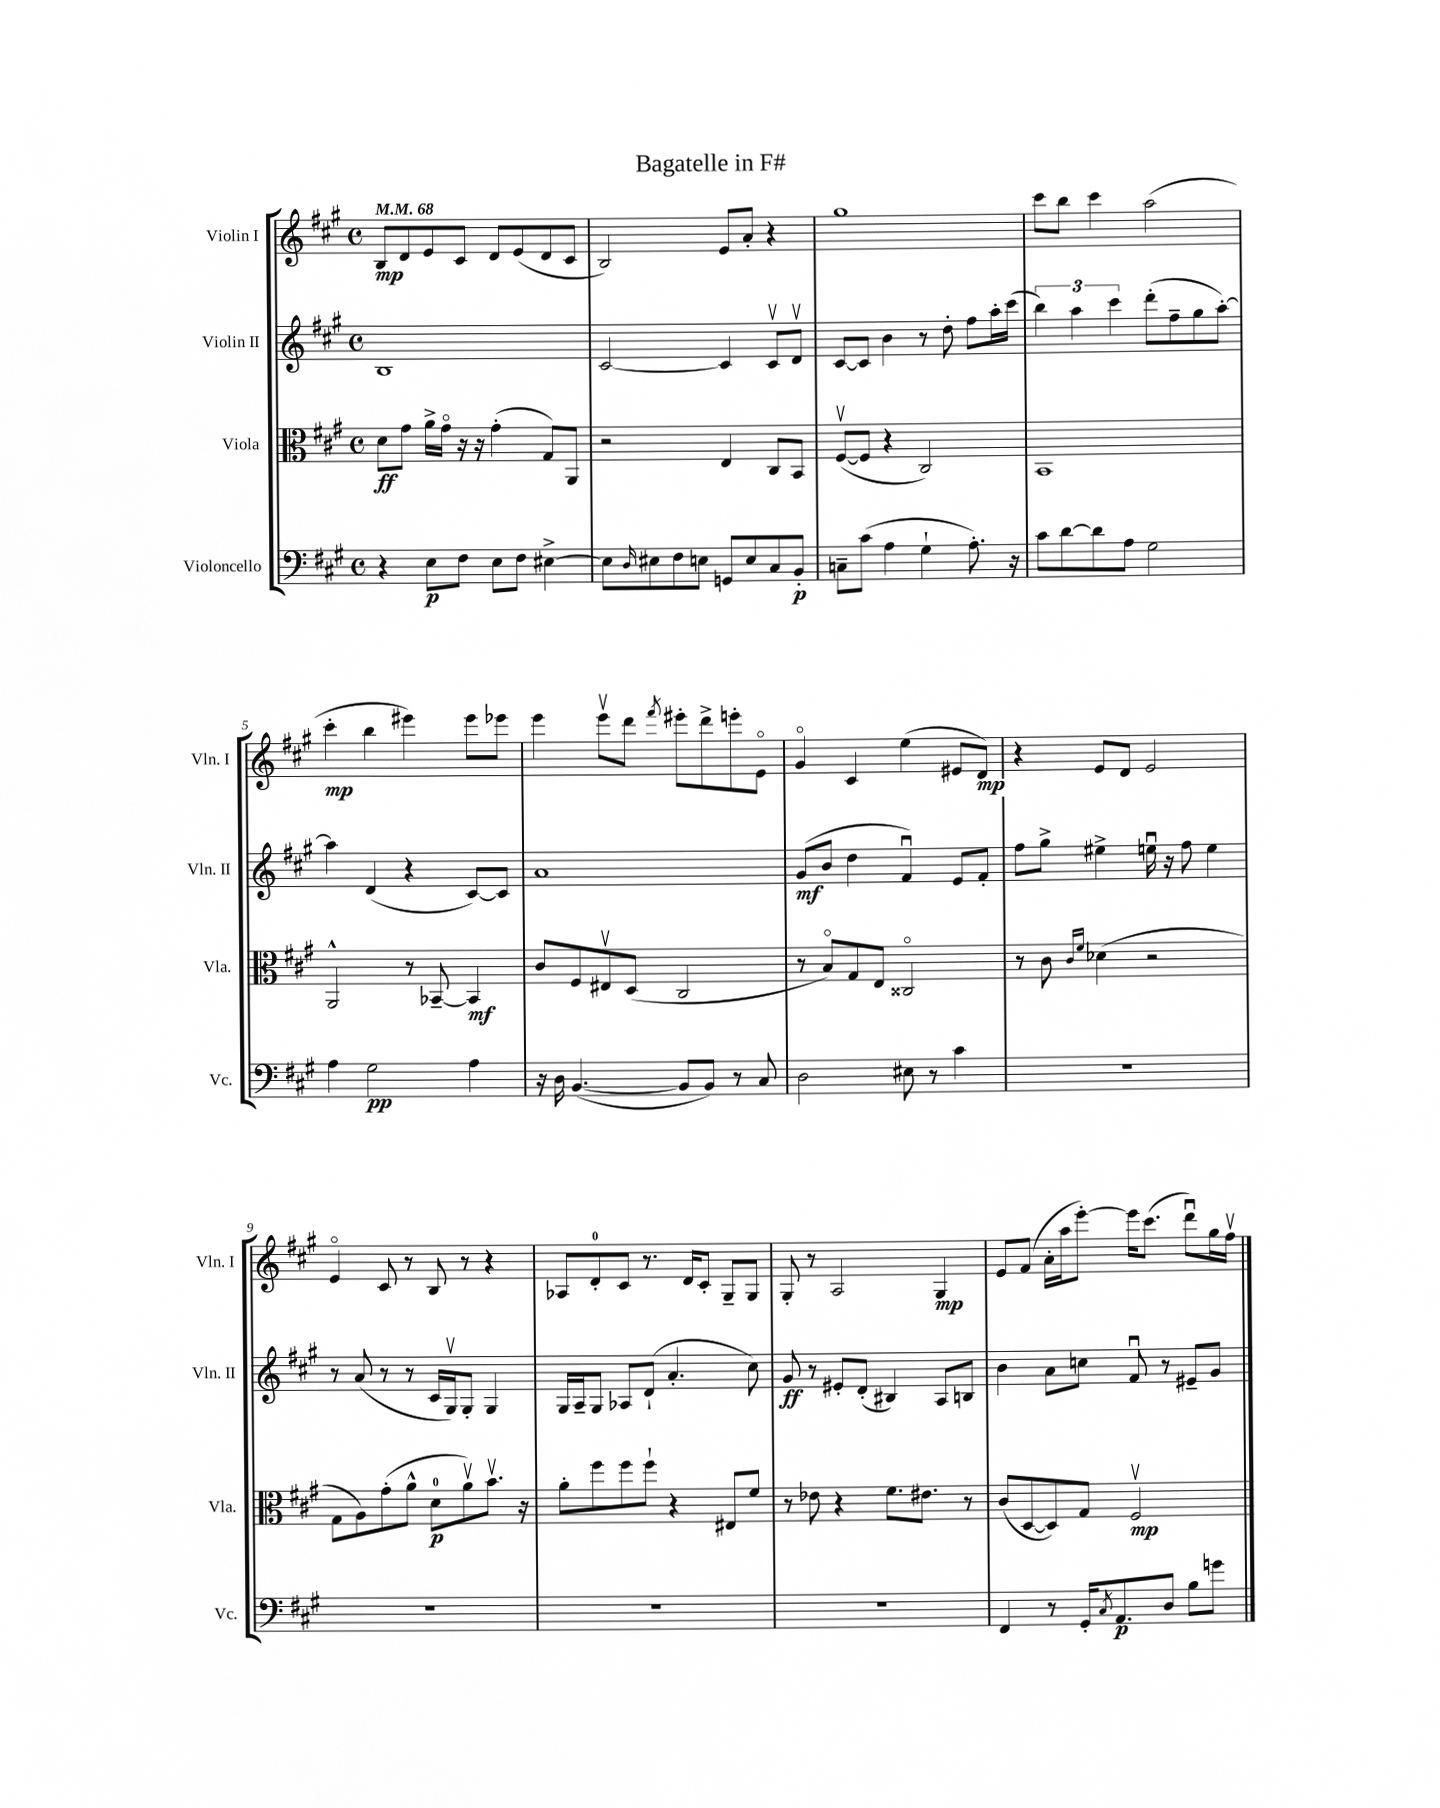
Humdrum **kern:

**kern	**dynam	**kern	**dynam	**kern	**dynam	**kern	**dynam
*part4	*part4	*part3	*part3	*part2	*part2	*part1	*part1
*staff4	*staff4	*staff3	*staff3	*staff2	*staff2	*staff1	*staff1
*I"Violoncello	*	*I"Viola	*	*I"Violin II	*	*I"Violin I	*
*I'Vc.	*	*I'Vla.	*	*I'Vln. II	*	*I'Vln. I	*
*clefF4	*	*clefC3	*	*clefG2	*	*clefG2	*
*k[f#c#g#]	*	*k[f#c#g#]	*	*k[f#c#g#]	*	*k[f#c#g#]	*
*M4/4	*	*M4/4	*	*M4/4	*	*M4/4	*
*met(c)	*	*met(c)	*	*met(c)	*	*met(c)	*
*MM68	*	*MM68	*	*MM68	*	*MM68	*
=1	=1	=1	=1	=1	=1	=1	=1
4r	.	8d\L	ff	1B	.	8B/L	mp
.	.	8g#\J	.	.	.	8d/	.
8E\L	p	16a^\LL	.	.	.	8e/	.
.	.	16g#\JJ	.	.	.	.	.
8F#\J	.	16r	.	.	.	8c#/J	.
.	.	16r	.	.	.	.	.
8E\L	.	(4g#'\	.	.	.	8d/L	.
8F#\J	.	.	.	.	.	(8e/	.
[4E#X^\	.	8G#/L)	.	.	.	8d/	.
.	.	8AA/J	.	.	.	8c#/J	.
=2	=2	=2	=2	=2	=2	=2	=2
8E#\L]	.	2r	.	[2c#/	.	2B/)	.
16qqD/	.	.	.	.	.	.	.
8E#X\	.	.	.	.	.	.	.
8F#\	.	.	.	.	.	.	.
8En\J	.	.	.	.	.	.	.
8GGn/L	.	4E/	.	4c#/]	.	8e/L	.
8E/	.	.	.	.	.	8a'/J	.
8C#/	.	8C#/L	.	8c#v/L	.	4r	.
8BB'/J	p	8BB/J	.	8dv/J	.	.	.
=3	=3	=3	=3	=3	=3	=3	=3
8Cn~\L	.	([8F#v/L	.	[8c#/L	.	1gg#	.
(8c#\J	.	8F#/J]	.	8c#/J]	.	.	.
4A\	.	4r	.	4b\	.	.	.
4G#`\	.	2C#/)	.	8r	.	.	.
.	.	.	.	8dd'\	.	.	.
8.A'\)	.	.	.	8ff#\L	.	.	.
.	.	.	.	16aa'\L	.	.	.
16r	.	.	.	(16ccc#\JJ	.	.	.
=4	=4	=4	=4	=4	=4	=4	=4
8c#\L	.	1BB	.	6bb\)	.	8ccc#\L	.
[8d\	.	.	.	.	.	8bb\J	.
.	.	.	.	6aa\	.	.	.
8d\]	.	.	.	.	.	4ccc#\	.
.	.	.	.	6ccc#\	.	.	.
8A\J	.	.	.	.	.	.	.
2G#\	.	.	.	(8ddd'\L	.	(2aa\	.
.	.	.	.	8ff#~\	.	.	.
.	.	.	.	8gg#\	.	.	.
.	.	.	.	[8aa'\J)	.	.	.
!!LO:LB:g=z
=5	=5	=5	=5	=5	=5	=5	=5
4A\	.	2AA^^/	.	4aa\]	.	4ccc#'\	mp
2G#\	pp	.	.	(4d/	.	4bb\	.
.	.	8r	.	4r	.	4eee#X\)	.
.	.	[8BB-X~/	.	.	.	.	.
4A\	.	4BB-/]	mf	[8c#/L)	.	8eee#\L	.
.	.	.	.	8c#/J]	.	8eee-X\J	.
=6	=6	=6	=6	=6	=6	=6	=6
16r	.	8c#/L	.	1a	.	4eee\	.
16D\	.	.	.	.	.	.	.
([4.BB/	.	8F#/	.	.	.	.	.
.	.	8E#Xv/	.	.	.	8eeev\L	.
.	.	(8D/J	.	.	.	8ddd\J	.
.	.	.	.	.	.	8qfff#/	.
8BB/L]	.	2C#/	.	.	.	8eee#X'\L	.
8BB/J)	.	.	.	.	.	8ddd^\	.
8r	.	.	.	.	.	8eeen'\	.
8C#/	.	.	.	.	.	8e\J	.
=7	=7	=7	=7	=7	=7	=7	=7
2D\	.	8r	.	(8g#/L	mf	4g#/	.
.	.	8B/L)	.	8b/J	.	.	.
.	.	8G#/	.	4dd\	.	4c#/	.
.	.	8E/J	.	.	.	.	.
8E#X\	.	2C##X/	.	4f#u/)	.	(4ee\	.
8r	.	.	.	.	.	.	.
4c#\	.	.	.	8e/L	.	8e#X/L	.
.	.	.	.	8f#'/J	.	8d/J)	mp
=8	=8	=8	=8	=8	=8	=8	=8
1r	.	8r	.	8ff#\L	.	4r	.
.	.	8c#\	.	8gg#^\J	.	.	.
.	.	16qqc#/LL	.	.	.	.	.
.	.	16qqf#/JJ	.	.	.	.	.
.	.	(4d-X\	.	4ee#X^\	.	8e/L	.
.	.	.	.	.	.	8d/J	.
.	.	2r	.	16eenu\	.	2e/	.
.	.	.	.	16r	.	.	.
.	.	.	.	8ff#\	.	.	.
.	.	.	.	4ee\	.	.	.
!!LO:LB:g=z
=9	=9	=9	=9	=9	=9	=9	=9
1r	.	8G#\L	.	8r	.	4e/	.
.	.	8A\)	.	(8a/	.	.	.
.	.	(8g#'\	.	8r	.	8c#/	.
.	.	8a^^\J	.	8r	.	8r	.
.	.	8d\L	p	16c#/LL	.	8B/	.
.	.	.	.	16G#v/J)	.	.	.
.	.	8av\)	.	8G#'/J	.	8r	.
.	.	8.bv\J	.	4G#/	.	4r	.
.	.	16r	.	.	.	.	.
=10	=10	=10	=10	=10	=10	=10	=10
1r	.	8a'\L	.	16G#/LL	.	8A-X/L	.
.	.	.	.	16A~/J	.	.	.
.	.	8ff#\	.	8G#/J	.	8d'/	.
.	.	8ff#\	.	8A-X/L	.	8c#/J	.
.	.	8ff#`\J	.	(8d`/J	.	8.r	.
.	.	4r	.	4.a'/	.	.	.
.	.	.	.	.	.	16d/KL	.
.	.	.	.	.	.	8c#'/J	.
.	.	8E#X/L	.	.	.	8G#~/L	.
.	.	8f#/J	.	8cc#\)	.	8G#/J	.
=11	=11	=11	=11	=11	=11	=11	=11
1r	.	8r	.	8g#/	ff	8G#'/	.
.	.	8e-X\	.	8r	.	8r	.
.	.	4r	.	8e#X'/L	.	2A/	.
.	.	.	.	(8d'/J	.	.	.
.	.	8.f#\L	.	4B#X/)	.	.	.
.	.	8.e#X\J	.	.	.	.	.
.	.	.	.	8A/L	.	4G#/	mp
.	.	8r	.	8Bn/J	.	.	.
=12	=12	=12	=12	=12	=12	=12	=12
4FF#/	.	(8c#/L	.	4b\	.	8e/L	.
.	.	[8D/	.	.	.	(8f#/J	.
8r	.	8D/])	.	8a\L	.	16a'\LL	.
.	.	.	.	.	.	16aa\J	.
16GG#'/KL	.	8G#/J	.	8ccn\J	.	[8eee'\J)	.
8qC#/	.	.	.	.	.	.	.
8.AA/	p	.	.	.	.	.	.
.	.	2F#v/	mp	8f#u/	.	16eee\KL]	.
.	.	.	.	.	.	(8.ccc#\J	.
8D/J	.	.	.	8r	.	.	.
8B\L	.	.	.	8e#X~/L	.	8dddu\L)	.
8gn\J	.	.	.	8g#/J	.	16gg#\L	.
.	.	.	.	.	.	16ff#v\JJ	.
==	==	==	==	==	==	==	==
*-	*-	*-	*-	*-	*-	*-	*-
